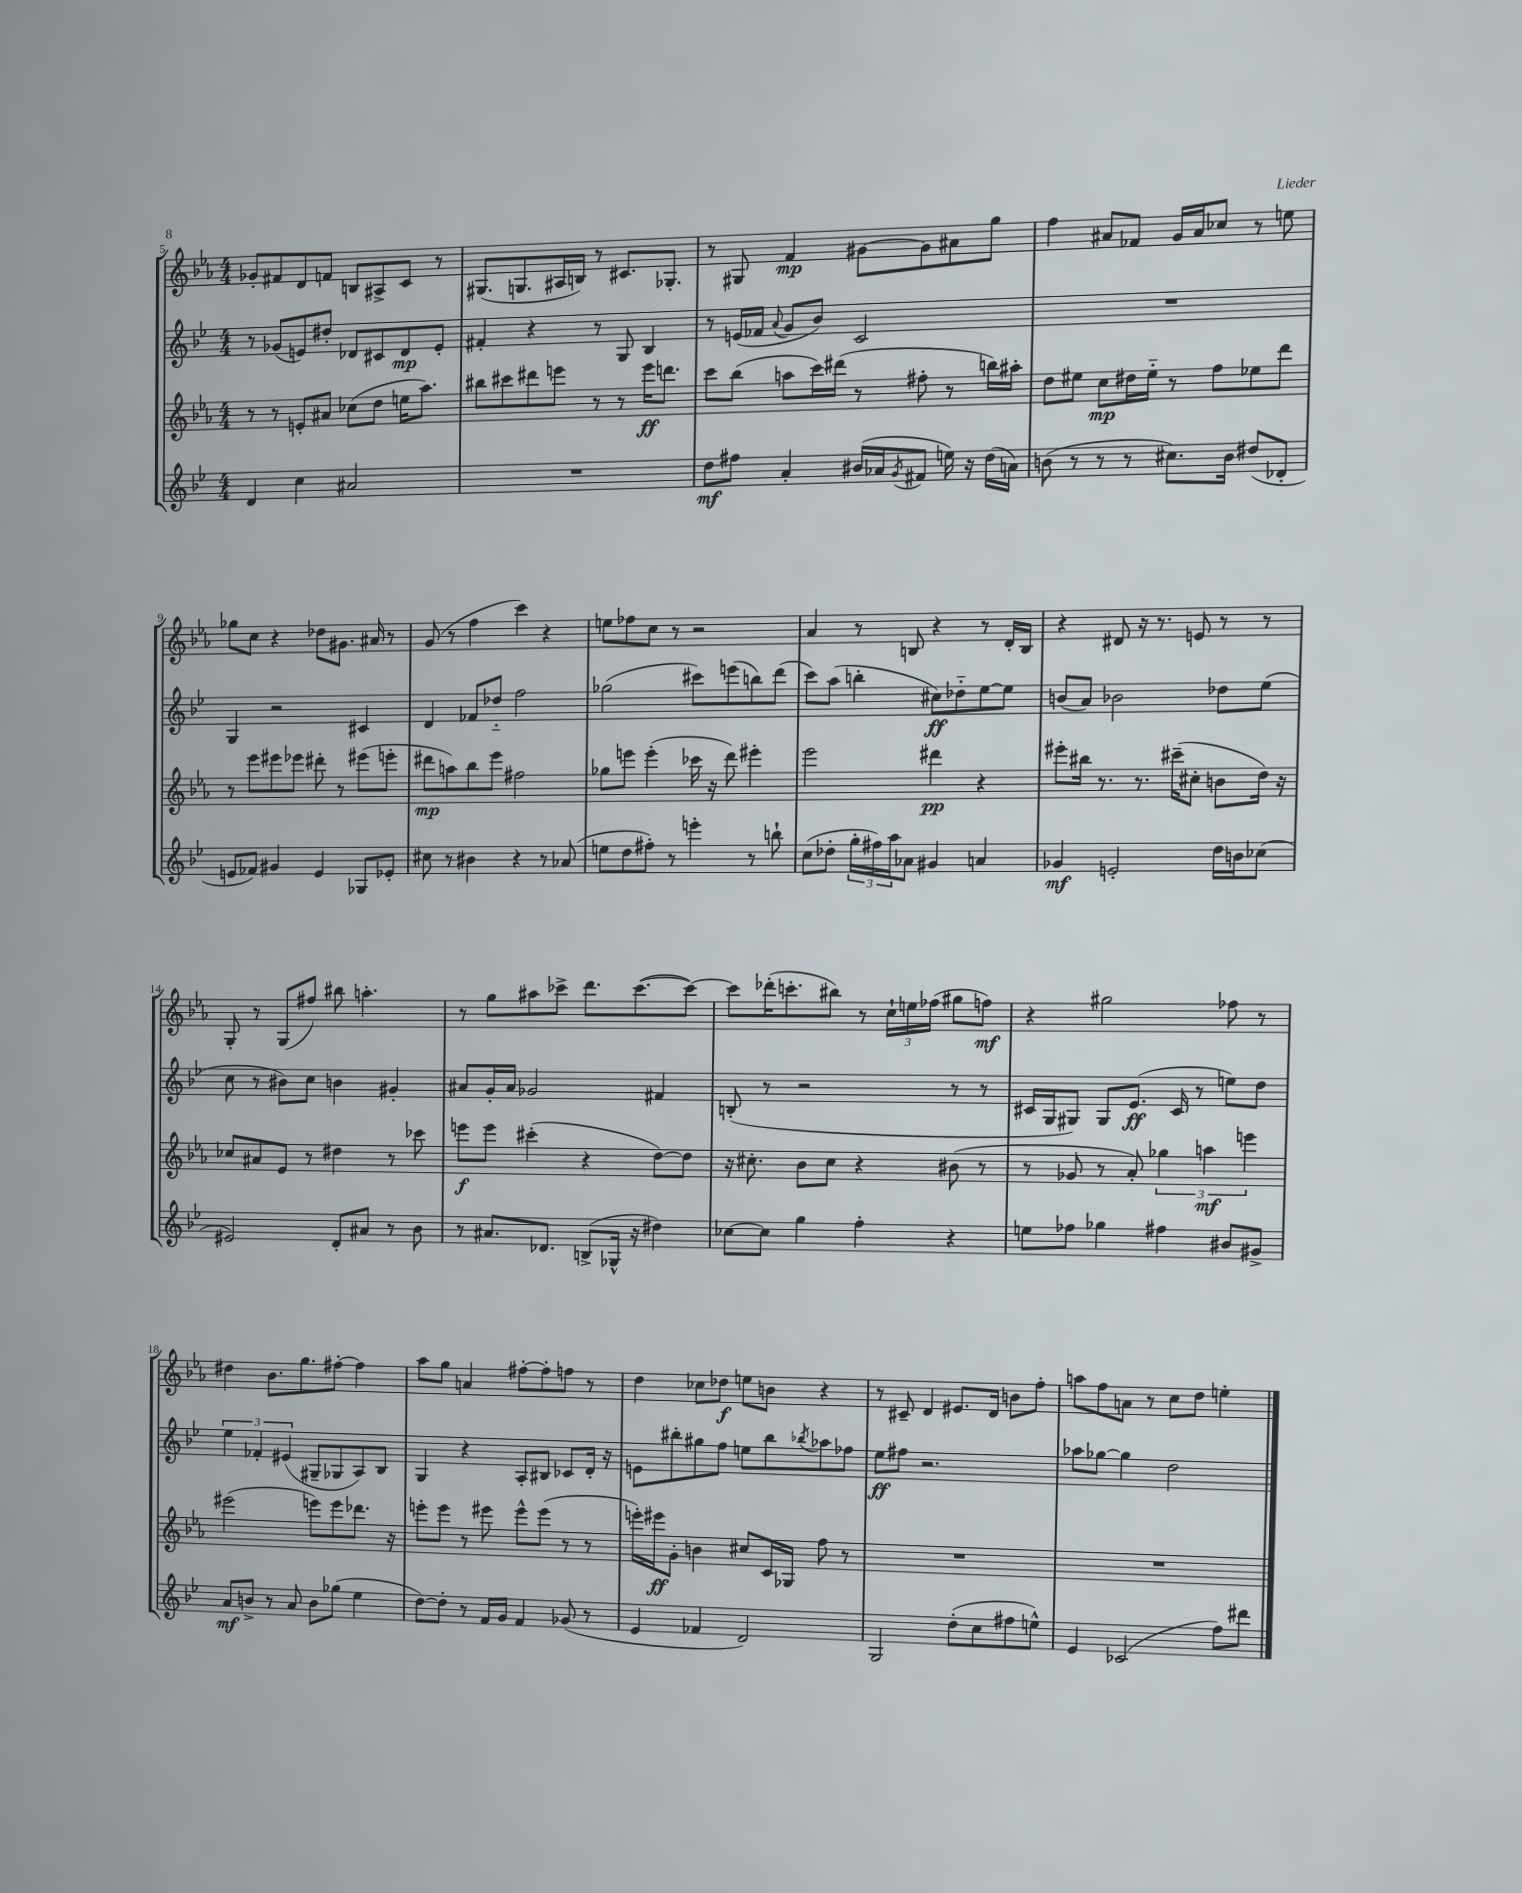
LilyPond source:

<<
\new StaffGroup <<
\new Staff = "s0" {
    \clef treble \key ees \major \numericTimeSignature \time 4/4
    ges'8-. fis'8 d'8 f'8 b8 ais8-> c'8 r8 |
    gis8.( g8. ais16 b16) r8 cis'8. ges8.-. |
    r8 gis8 f'4\mp gis'8~ gis'8 ais'8 g''8 |
    f''4 ais'8 fes'8 g'16 ais'16 ces''8 r8 e''8 |
    ges''8 c''8 r4 des''8 gis'8. ais'16 r8 |
    g'8( r8 f''4 c'''4) r4 |
    e''8 fes''8 c''8 r8 r2 |
    aes'4 r8 b8 r4 r8 d'16-. b16 |
    r4 dis'8 r16 r8. e'8 r8 r8 |
    g8-. r8 g8( fis''8) bis''8 a''4.-. |
    r8 g''8 ais''8 ces'''8-> d'''8. ces'''8.~( ces'''8~) |
    ces'''8 des'''16-.( c'''8.-. bis''8) r8 \tuplet 3/2 { c''16-! e''16 fes''16( } gis''8 f''8\mf) |
    r4 gis''2 fes''8 r8 |
    dis''4 bes'8. g''8. fis''8~-. fis''4 |
    aes''8 g''8 a'4 fis''8~-. fis''8-. f''8 r8 |
    d''4 ces''8 des''8\f e''8 b'8 r4 |
    r8 cis'8-- d'4 eis'8. d'16 b'8 f''8-. |
    a''8 f''8 a'8 r8 c''8 d''8 e''4-. \bar "|." |
}
\new Staff = "s1" {
    \clef treble \key bes \major \numericTimeSignature \time 4/4
    r8 ges'8( e'8) dis''8-. des'8 cis'8 des'8\mp e'8-. |
    fis'4-. r4 r8 g8 bes4 |
    r8 e'16( fes'16 \appoggiatura { a'8 } g'8 bes'8) c'2 |
    R1 |
    g4 r2 cis'4 |
    d'4 fes'8 des''8-_ f''2 |
    ges''2( cis'''8) e'''8( b''8) d'''8( |
    c'''8) a''8( b''4-. cis''8\ff) des''8-_ ees''8~ ees''8 |
    b'8( a'8) bes'2 des''8 ees''8( |
    c''8 r8 bis'8) c''8 b'4 gis'4-. |
    ais'8 g'16-. ais'16 ges'2 fis'4 |
    b8-.( r8 r2 r8 r8 |
    cis'16 g16 gis8) gis8 ees'8.\ff( cis'16 r8 e''8) d''8 |
    \tuplet 3/2 { ees''4 fes'4-. eis'4( } gis8-- ges8 a8) bes8 |
    g4 r4 a8-. bis8 ces'8 d'16-. r16 |
    e'8 bis''8-. gis''8 f''8 e''8 bis''8 \acciaccatura { bes''8 } aes''8 fes''8 |
    ees''8\ff fis''8 r2. |
    aes''8 ges''8~ ges''4 d''2 \bar "|." |
}
\new Staff = "s2" {
    \clef treble \key ees \major \numericTimeSignature \time 4/4
    r8 r8 e'8-. ais'8 ces''8( d''8 e''16 aes''8.) |
    bis''8 cis'''8 dis'''8 e'''8 r8 r8 e'''16\ff d'''8. |
    c'''8 bes''8( a''8 c'''16) dis'''16( r8 fis''8-. r8 b''16) ais''16-. |
    d''8 eis''8 c''8\mp dis''16 eis''16-_ r8 f''8 ees''8 d'''8 |
    r8 ees'''8 eis'''8 ees'''8 dis'''8-. r8 eis'''8( e'''8-. |
    dis'''8\mp a''8) bes''8 ees'''8 fis''2 |
    ges''8 e'''8 e'''4-.( ces'''16 r16 d'''8) eis'''4-. |
    ees'''2 dis'''4\pp r4 |
    eis'''8-. bis''16 r8. r8. cis'''16--( cis''8-. b'8 d''16) r16 |
    ces''8 ais'8 ees'8 r8 dis''4 r8 ces'''8 |
    e'''8\f e'''8 cis'''4-.( r4 d''8~) d''8 |
    r16 cis''8.-. bes'8 cis''8 r4 bis'8( r8 |
    r8 ges'8 r8 aes'8-.) \tuplet 3/2 { ges''4 a''4\mf e'''4 } |
    eis'''2( e'''8) e'''8 des'''8. r16 |
    e'''8-. e'''8 r8 eis'''8 eis'''8-^ eis'''8( r8 r8 |
    e'''16-.) eis'''16\ff g'8-. b'4 cis''8 c'16 ges16 f''8 r8 |
    R1 |
    R1 \bar "|." |
}
\new Staff = "s3" {
    \clef treble \key bes \major \numericTimeSignature \time 4/4
    d'4 c''4 ais'2 |
    R1 |
    d''8\mf fis''8 a'4-. bis'16( aes'16 \acciaccatura { g'8 } fis'8 e''16) r16 d''16( a'16) |
    b'8( r8 r8 r8 cis''8.) b'16 dis''8( des'8-. |
    e'8 fes'8) gis'4 e'4 ges8 ees'8-. |
    cis''8 r8 bis'4 r4 r8 aes'8( |
    e''8 d''8 fis''8-.) r8 e'''4-. r8 b''8-! |
    c''8( des''8-. \tuplet 3/2 { g''16-. fis''16) a''16 } aes'8 gis'4 a'4 |
    ges'4\mf e'2-. d''16 b'16 ces''8( |
    eis'2) d'8-. ais'8 r8 bes'8 |
    r8 ais'8. des'8. b8->( ges16-^ r16 dis''4) |
    ces''8~ ces''8 g''4 f''4-. r4 |
    e''8 fes''8 ges''4 fis''4 bis'8 gis'8-> |
    a'8\mf b'8-> r8 a'8 b'8 ges''8( ees''4 |
    d''8~) d''8-. r8 f'16 g'16 f'4 ges'8( r8 |
    ees'4 fes'4 d'2) |
    g2 d''8-.( c''8 fis''8 e''8-^) |
    ees'4 ces'2( f''8) dis'''8 \bar "|." |
}
>>
>>
\layout { \context { \Score currentBarNumber = #5 } }
